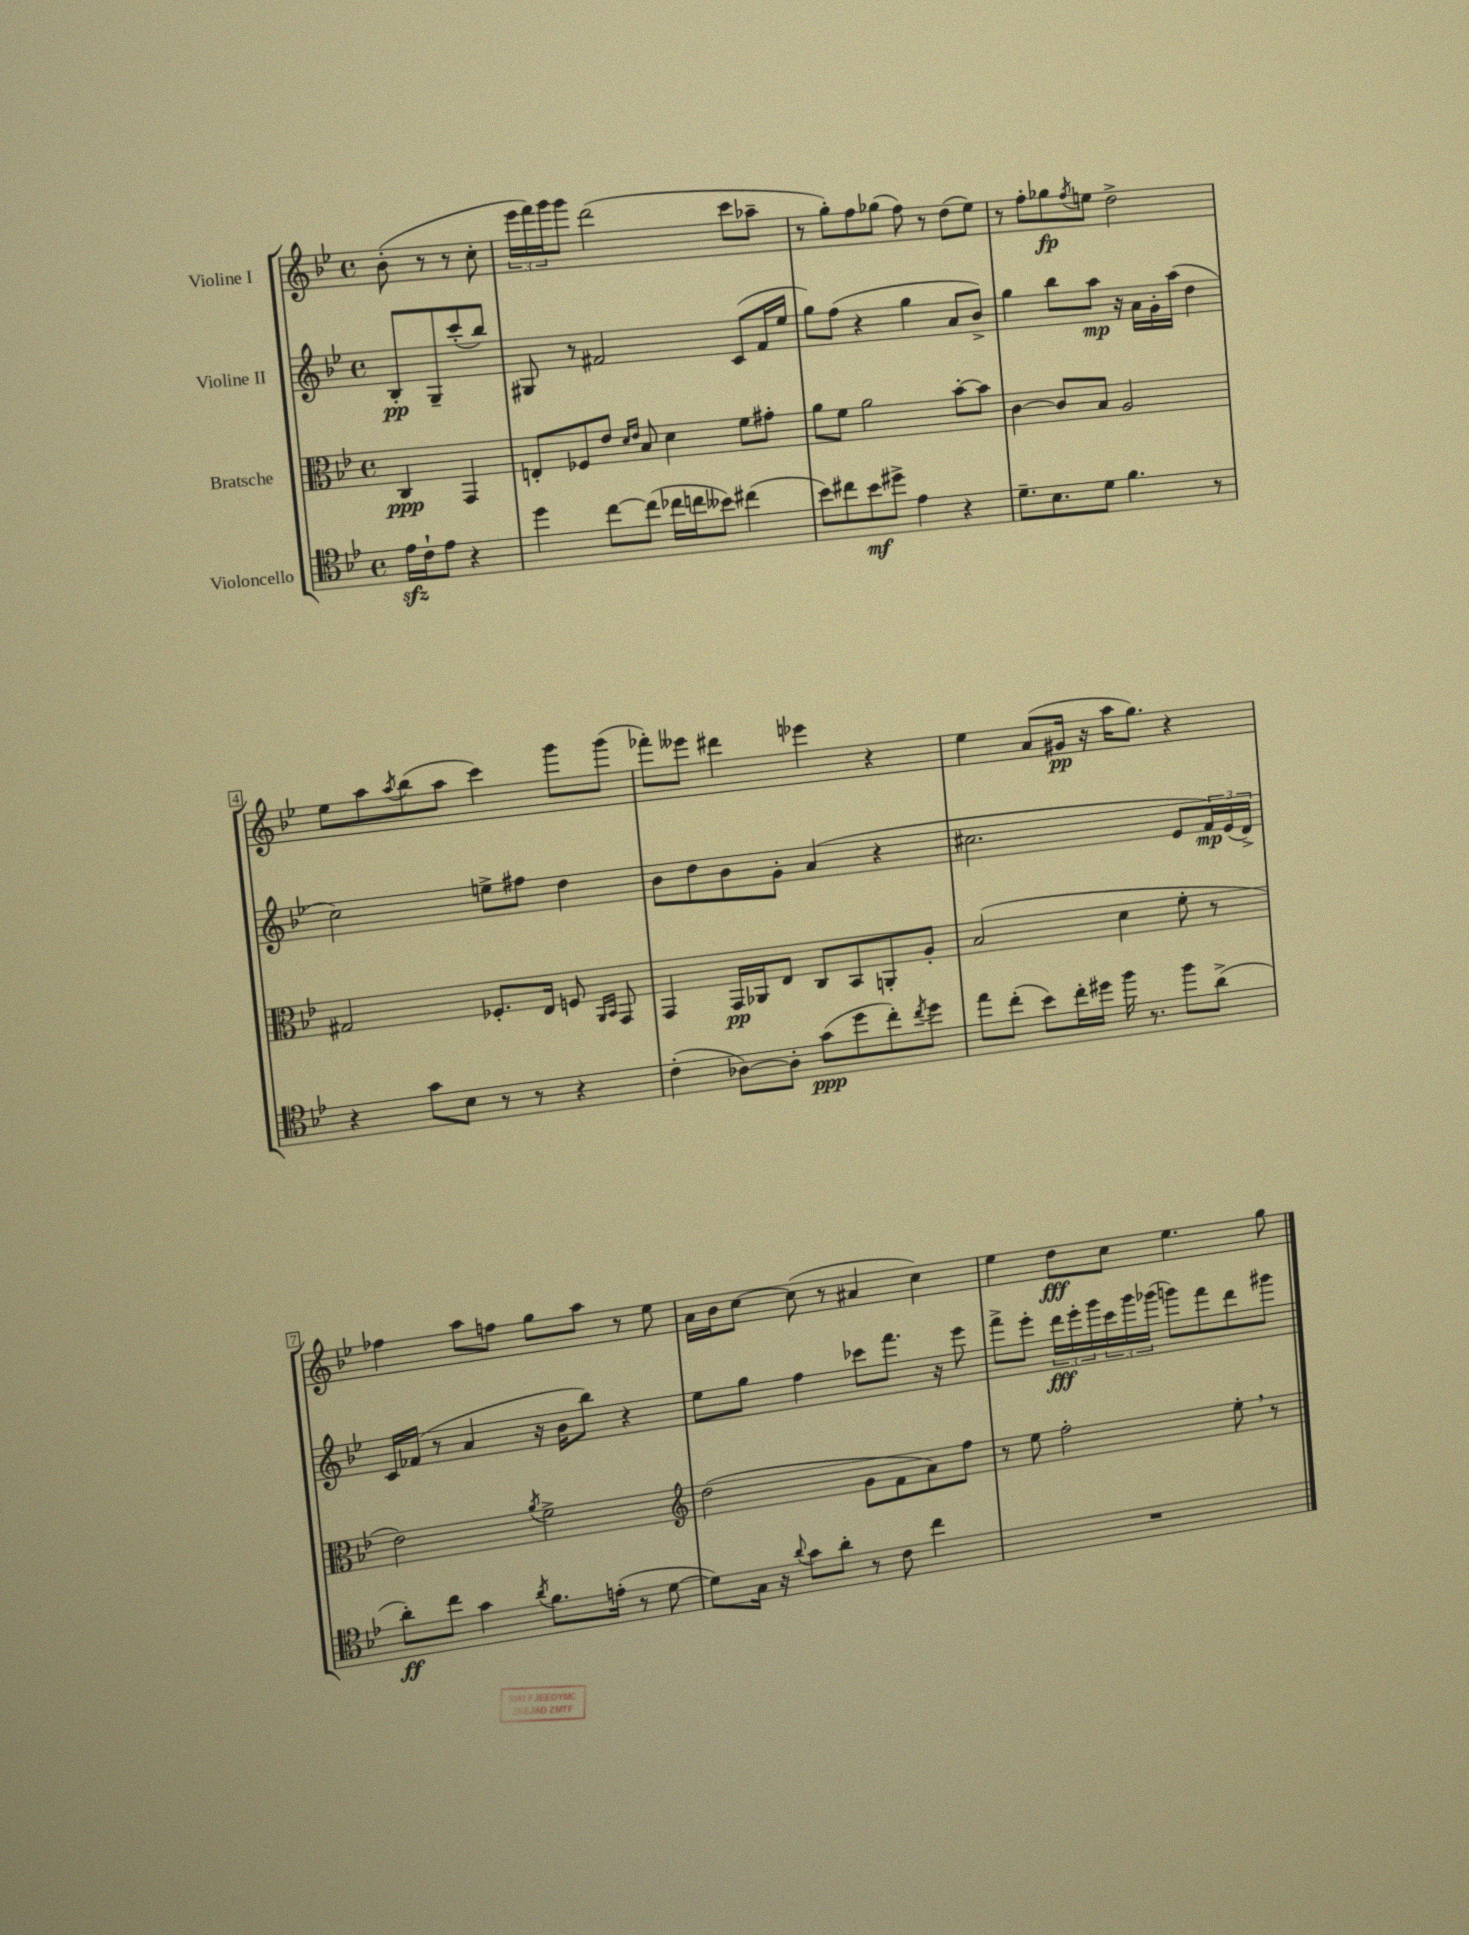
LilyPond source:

<<
\new StaffGroup <<
\new Staff = "s0" \with { instrumentName = "Violine I" } {
    \clef treble \key bes \major \defaultTimeSignature \time 4/4 \partial 2
    bes'8-.( r8 r8 c''8-. |
    \tuplet 3/2 { ees'''16 f'''16) g'''16 } g'''8 d'''2( c'''8 aes''8-- |
    r8 g''8-.) f''8 ges''8( f''8) r8 d''8( ees''8) |
    r8 f''8-. ges''8\fp \acciaccatura { f''8 } e''8 d''2-> |
    ees''8 a''8 \acciaccatura { a''8 } bes''8( a''8 c'''4) g'''8 g'''8( |
    fes'''8-.) eeses'''8 dis'''4 ees'''4 r4 |
    ees''4 a'8( gis'16\pp r16 a''16 g''8.) r4 |
    fes''4 a''8 f''8 g''8 a''8 r8 ees''8 |
    a'16 bes'16 c''8~ c''8( r8 ais'4 c''4) |
    ees''4 d''8\fff c''8 ees''4. g''8 \bar "|." |
}
\new Staff = "s1" \with { instrumentName = "Violine II" } {
    \clef treble \key bes \major \defaultTimeSignature \time 4/4 \partial 2
    bes8-.\pp g8-- c'''8-.( bes''8) |
    gis8 r8 fis'2 c'8( fis'16 ees''16 |
    g''8) f''8( r4 g''4 a'8 bes'8->) |
    g''4 bes''8 a''8\mp r16 a'16 g'16-. a''16( d''4 |
    c''2) e''8-> fis''8 d''4 |
    bes'8 d''8 bes'8 g'8-. a'4( r4 |
    cis''2. ees'8 \tuplet 3/2 { f'16\mp) ees'16( d'16->) } |
    c'16 fes'16( r8 a'4 r16 bes'16 bes''8) r4 |
    ees''8 g''8 f''4 ces'''8 f'''8. r16 ees'''8 |
    f'''8-> ees'''8-. \tuplet 3/2 { d'''16\fff ees'''16-. g'''16 } \tuplet 3/2 { c'''16 g'''16 ges'''16( } g'''8) f'''8 d'''8 gis'''8 \bar "|." |
}
\new Staff = "s2" \with { instrumentName = "Bratsche" } {
    \clef alto \key bes \major \defaultTimeSignature \time 4/4 \partial 2
    c4\ppp g,4 |
    e8-. fes8 ees'8 \grace { d'16 ees'16 } bes8 d'4 f'8 gis'8-. |
    a'8 f'8 a'2 bes'8~-. bes'8 |
    c'4~ c'8 bes8 a2 |
    gis2 fes8.-. ees16 f8 \grace { a,16 bes,16 } g,8 |
    g,4 g,16\pp aes,16 ees8 c8 bes,8 a,8-. a8-. |
    bes2( d'4 f'8-. r8 |
    ees'2) \acciaccatura { a'8 } f'2-> |
    \clef treble d''2( g'8 f'8 a'8) f''8 |
    r8 ees''8 f''2-. ees''8-. \breathe r8 \bar "|." |
}
\new Staff = "s3" \with { instrumentName = "Violoncello" } {
    \clef tenor \key bes \major \defaultTimeSignature \time 4/4 \partial 2
    ees'16\sfz c'16-! ees'8 r4 |
    d''4 c''8~ c''8( ces''16 c''16 beses'8) cis''4( |
    bes'8) cis''8 bes'8\mf dis''8-> ees'4 r4 |
    d'8.-- bes8. d'8 f'4. r8 |
    r4 g'8 bes8 r8 r8 r4 |
    c'4-.( aes8~) aes8-. g'8\ppp( d''8 c''8-.) \acciaccatura { c''8 } d''8 |
    ees''8 c''8-.( bes'8) c''16-. dis''16 f''16 r8. f''8 a'8->( |
    a'8-.\ff) c''8 g'4 \acciaccatura { a'8 } f'8. e'16-.( r8 d'8~ |
    d'8) g16 r16 \appoggiatura { a'8 } g'8 a'8-. r8 c'8 c''4 |
    R1 \bar "|." |
}
>>
>>
\layout { \context { \Score \override BarNumber.stencil = #(make-stencil-boxer 0.1 0.3 ly:text-interface::print) } }
